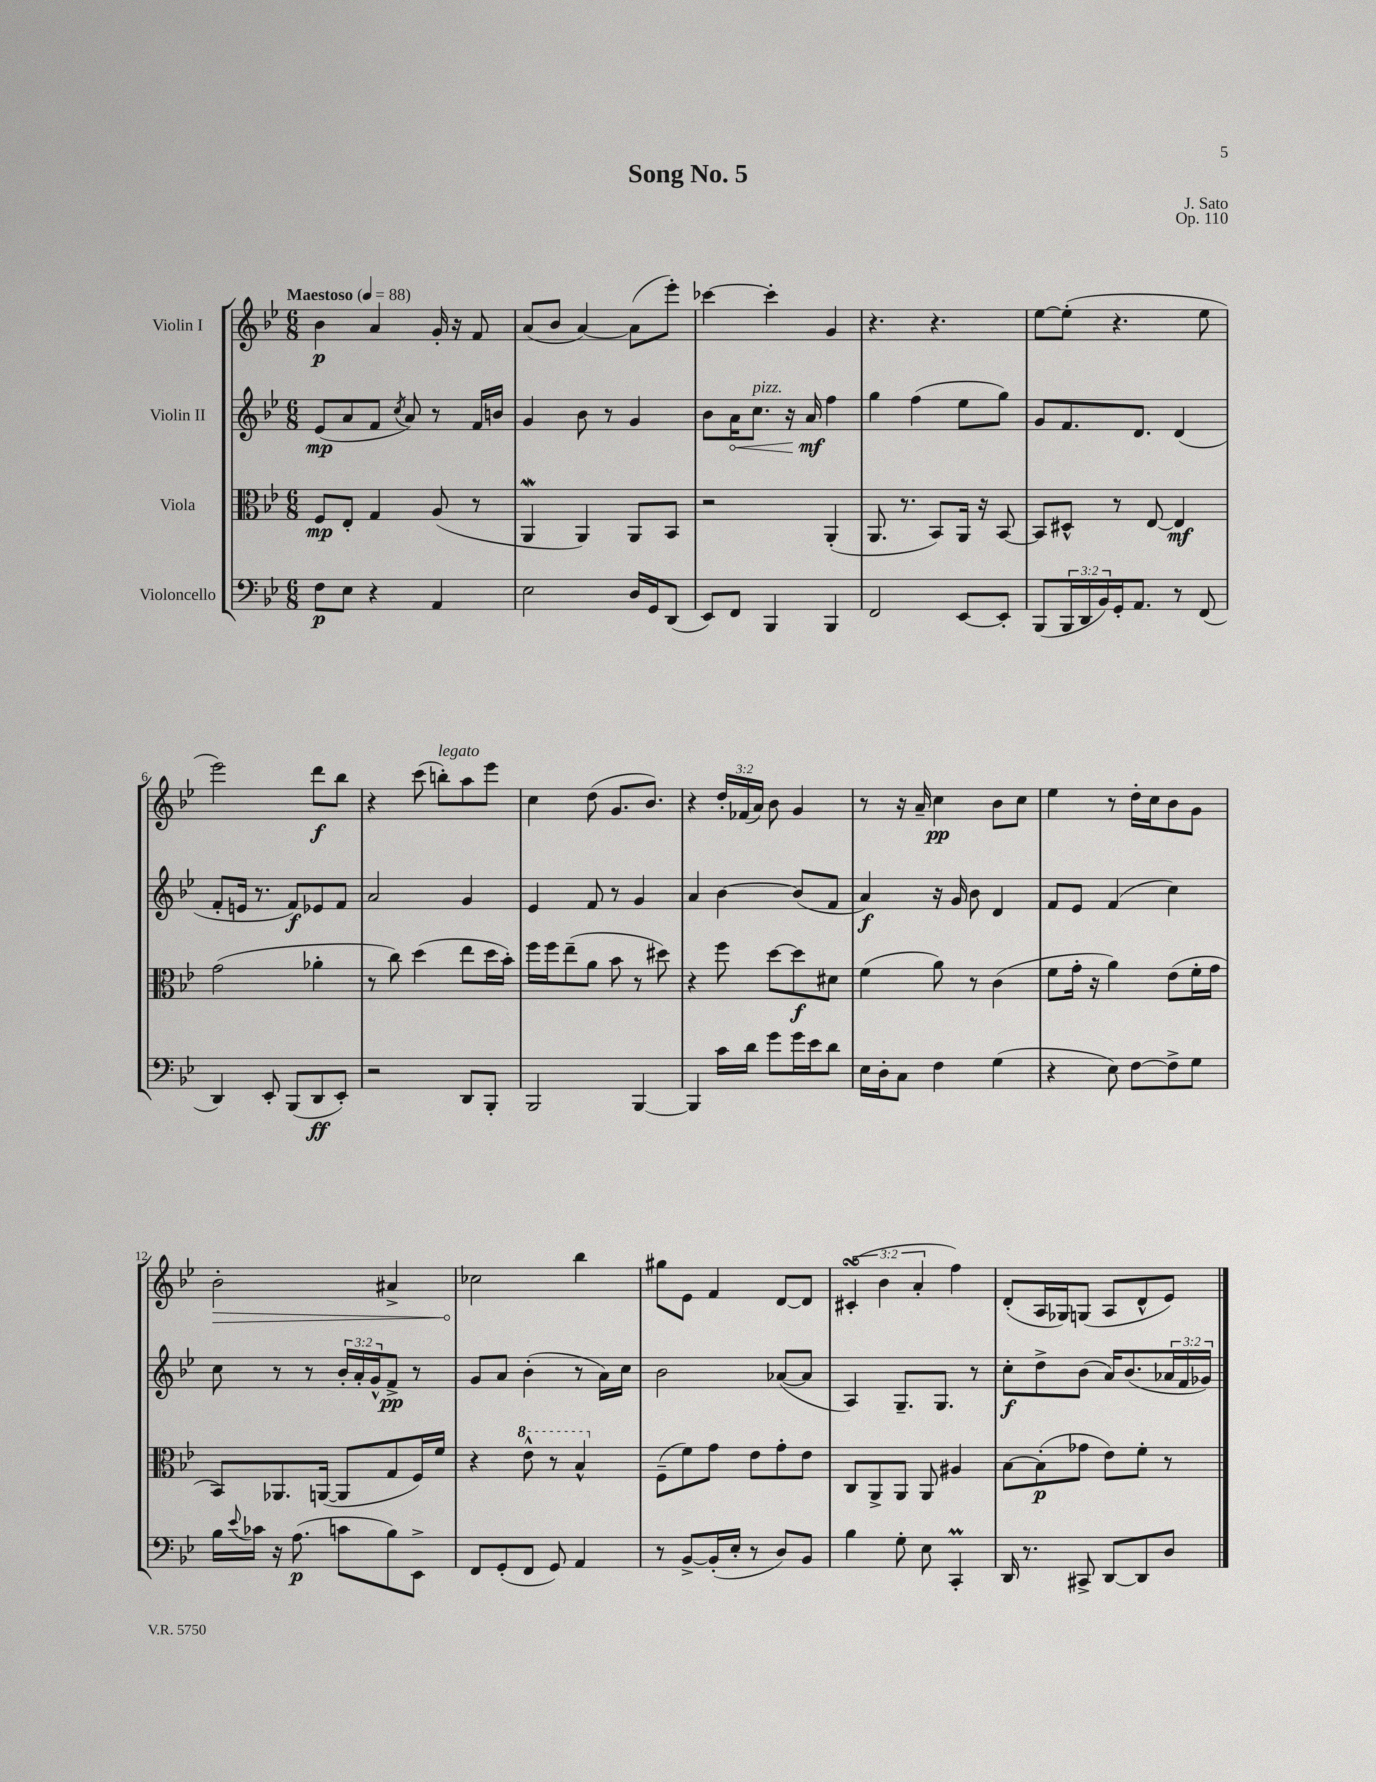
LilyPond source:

\header { title = "Song No. 5" composer = "J. Sato" opus = "Op. 110" }
<<
\new StaffGroup <<
\new Staff = "s0" \with { instrumentName = "Violin I" } {
    \clef treble \key bes \major \numericTimeSignature \time 6/8 \override Staff.TupletNumber.text = #tuplet-number::calc-fraction-text \tempo "Maestoso" 4 = 88
    bes'4\p a'4 g'16-. r16 f'8 |
    a'8( bes'8 a'4~) a'8( ees'''8-.) |
    ces'''4~ ces'''4-. g'4 |
    r4. r4. |
    ees''8~ ees''8-.( r4. ees''8 |
    ees'''2) d'''8\f bes''8 |
    r4 c'''8( b''8-.^\markup { \italic "legato" }) a''8 ees'''8 |
    c''4 d''8( g'8. bes'8.) |
    r4 \tuplet 3/2 { d''16-. fes'16( a'16) } bes'8 g'4 |
    r8 r16 a'16-- c''4\pp bes'8 c''8 |
    ees''4 r8 d''16-. c''16 bes'8 g'8 |
    \once \override Hairpin.circled-tip = ##t bes'2-.\> ais'4-> |
    ces''2\! bes''4 |
    gis''8 ees'8 f'4 d'8~ d'8 |
    \tuplet 3/2 { cis'4-.\turn( bes'4 a'4-. } f''4) |
    d'8-.( a16 ges16) g8( a8 d'8-^ ees'8) \bar "|." |
}
\new Staff = "s1" \with { instrumentName = "Violin II" } {
    \clef treble \key bes \major \numericTimeSignature \time 6/8 \override Staff.TupletNumber.text = #tuplet-number::calc-fraction-text
    ees'8\mp( a'8 f'8 \acciaccatura { c''8 } a'8) r8 f'16 b'16 |
    g'4 bes'8 r8 g'4 |
    bes'8 \once \override Hairpin.circled-tip = ##t a'16\< c''8.^\markup { \italic "pizz." } r16 a'16\mf\! f''4 |
    g''4 f''4( ees''8 g''8) |
    g'8 f'8. d'8. d'4( |
    f'8-. e'16 r8. f'8\f) ees'8 f'8 |
    a'2 g'4 |
    ees'4 f'8 r8 g'4 |
    a'4 bes'4~ bes'8( f'8 |
    a'4\f) r16 g'16 bes'8 d'4 |
    f'8 ees'8 f'4( c''4) |
    c''8 r8 r8 \tuplet 3/2 { bes'16-. a'16-. g'16-^ } f'8->\pp r8 |
    g'8 a'8 bes'4-.( r8 a'16) c''16 |
    bes'2 aes'8~( aes'8 |
    a4) g8.-- g8. r8 |
    c''8-.\f d''8-> bes'8( a'16) bes'8.( \tuplet 3/2 { aes'16 f'16 ges'16) } \bar "|." |
}
\new Staff = "s2" \with { instrumentName = "Viola" } {
    \clef alto \key bes \major \numericTimeSignature \time 6/8
    f8\mp ees8-. g4 a8( r8 |
    a,4\mordent a,4) a,8 bes,8 |
    r2 a,4-.( |
    a,8. r8. bes,8) a,16 r16 bes,8~ |
    bes,8 dis8-^ r8 ees8~ ees4\mf |
    g'2( aes'4-. |
    r8 c''8) d''4( ees''8 d''16 bes'16-.) |
    f''16 f''16 ees''8--( a'8 bes'8 r8 dis''8) |
    r4 f''8 d''8~ d''8\f dis'8 |
    f'4( a'8) r8 c'4( |
    f'8 g'16-. r16 a'4) ees'8( f'16-. g'16 |
    bes,8) aes,8. a,16~( a,8 g8 f16) f'16 |
    r4 \ottava #1 ees''8-^ r8 bes'4-^ \ottava #0 |
    f8--( f'8) g'8 ees'8 g'8-. ees'8 |
    c8 a,8-> a,8 a,8 ais4 |
    bes8~ bes8-.\p( ges'8 ees'8) f'8-. r8 \bar "|." |
}
\new Staff = "s3" \with { instrumentName = "Violoncello" } {
    \clef bass \key bes \major \numericTimeSignature \time 6/8 \override Staff.TupletNumber.text = #tuplet-number::calc-fraction-text
    f8\p ees8 r4 a,4 |
    ees2 d16 g,16 d,8( |
    ees,8) f,8 bes,,4 bes,,4 |
    f,2 ees,8~ ees,8-. |
    bes,,8( \tuplet 3/2 { bes,,16 d,16 bes,16) } g,16-. a,8. r8 f,8( |
    d,4) ees,8-. bes,,8( d,8\ff ees,8-.) |
    r2 d,8 bes,,8-. |
    bes,,2 bes,,4~ |
    bes,,4 c'16 d'16 g'8 g'16 ees'16 d'8 |
    ees16 d16-. c8 f4 g4( |
    r4 ees8) f8~ f8-> g8 |
    bes16 \appoggiatura { ees'8 } ces'16 r16 a8.\p( c'8 bes8) ees,8-> |
    f,8 g,8-.( f,8 g,8) a,4 |
    r8 bes,8~-> bes,16-.( ees16-. r8 d8) bes,8 |
    bes4 g8-. ees8 c,4-.\prall |
    d,16 r8. cis,8-> d,8~ d,8 d8 \bar "|." |
}
>>
>>
